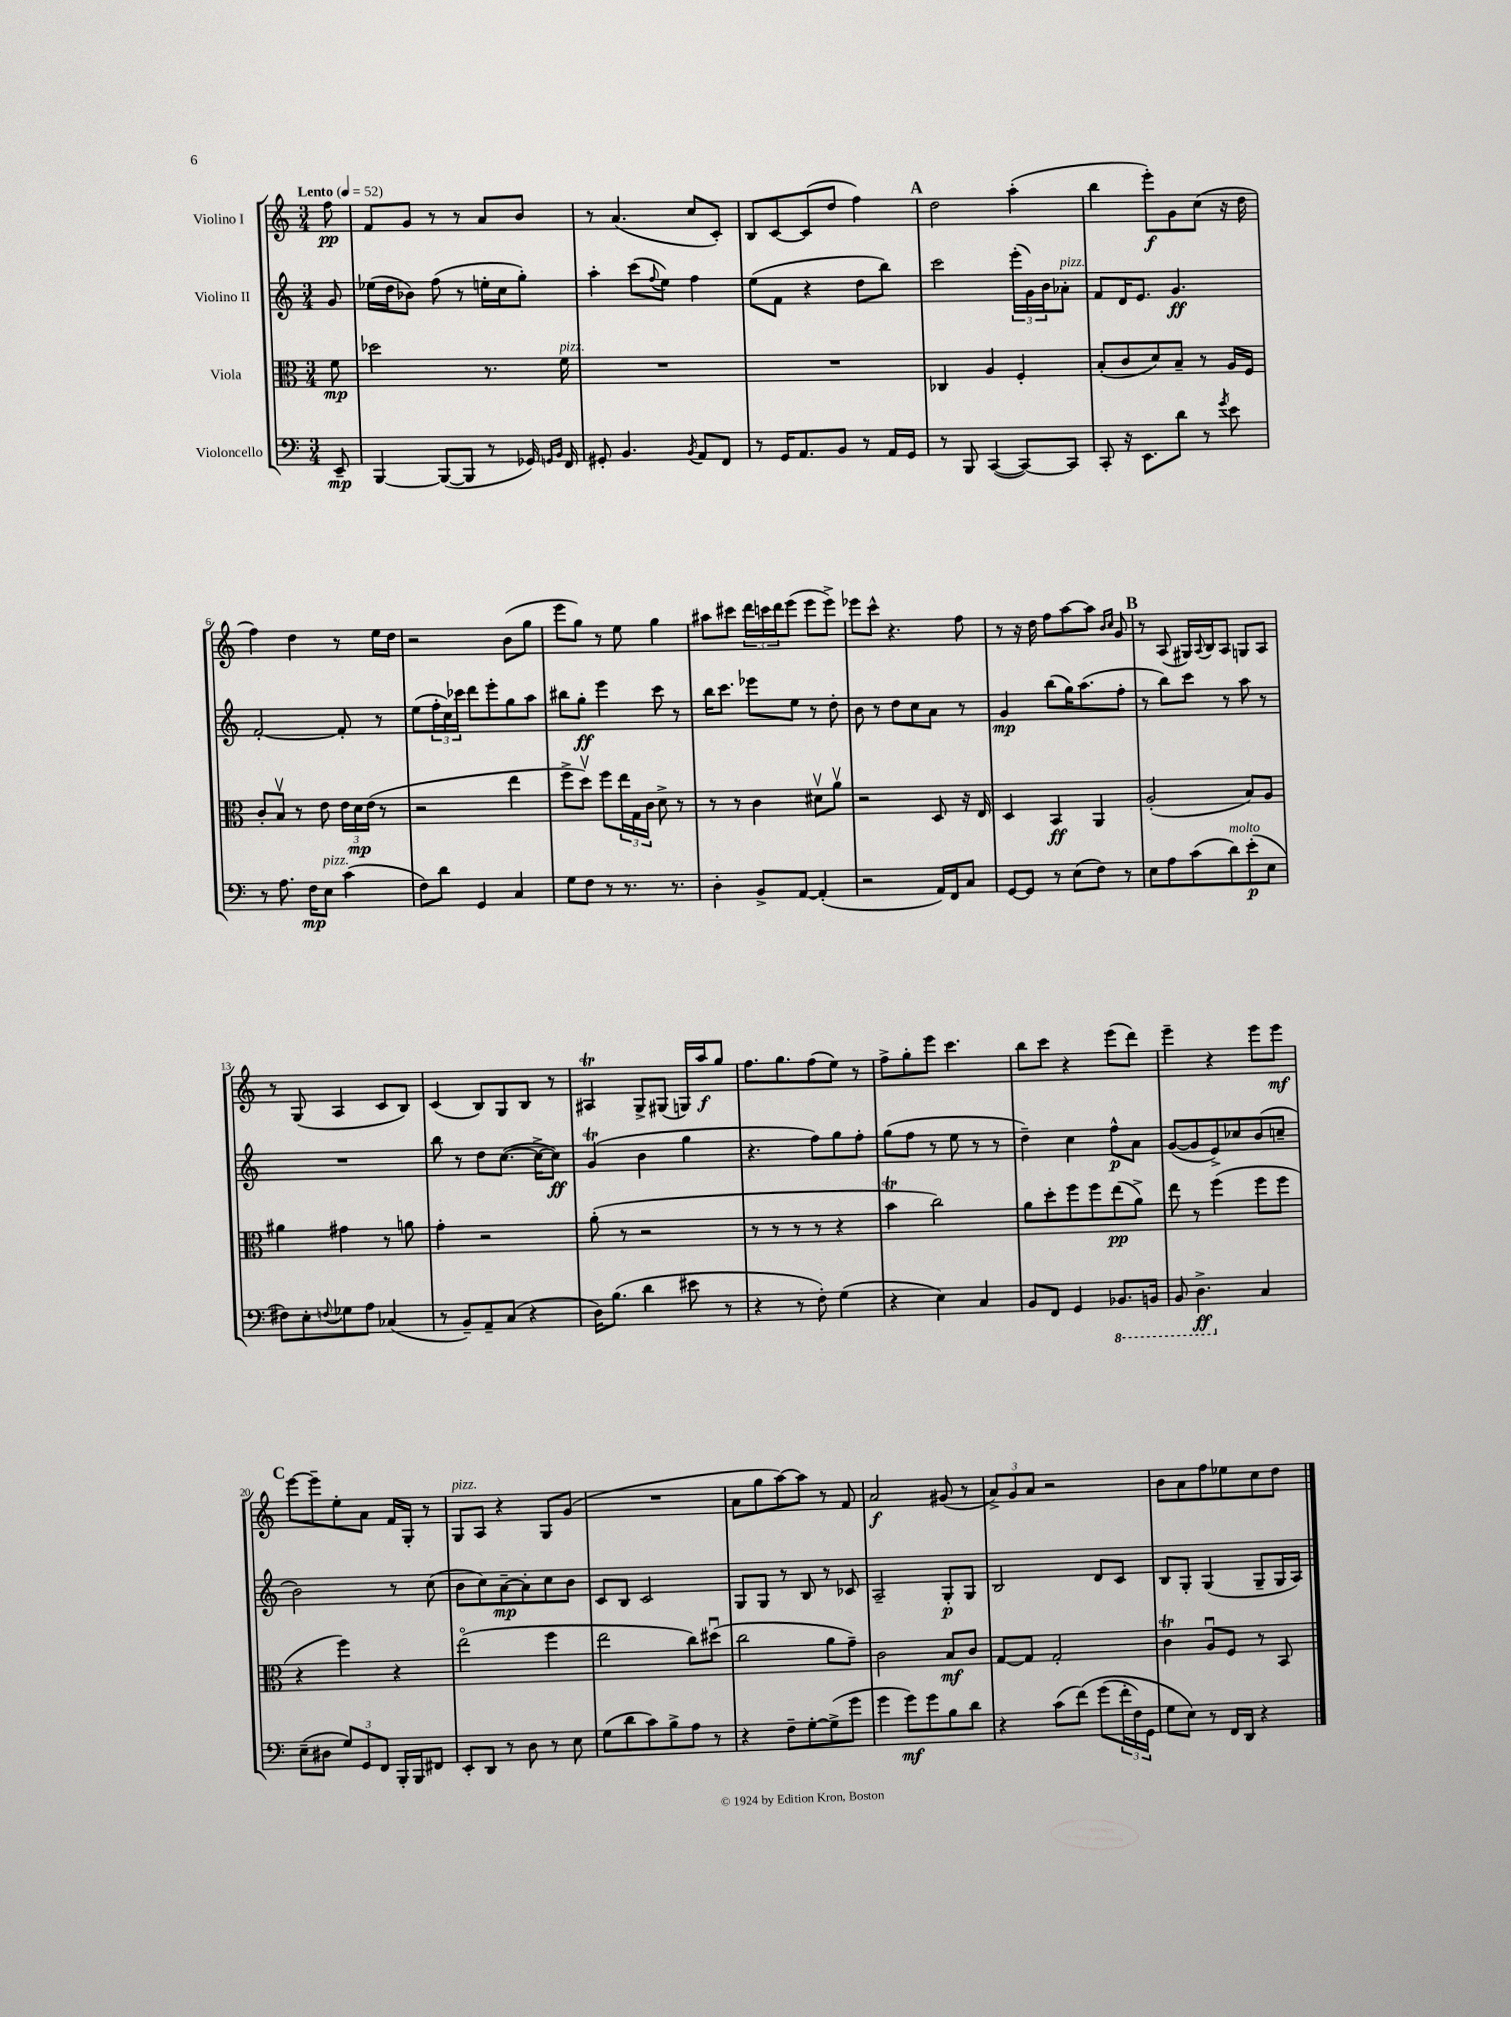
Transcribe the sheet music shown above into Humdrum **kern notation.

**kern	**kern	**kern	**kern
*staff4	*staff3	*staff2	*staff1
*clefF4	*clefC3	*clefG2	*clefG2
*k[]	*k[]	*k[]	*k[]
*M3/4	*M3/4	*M3/4	*M3/4
*MM52	*MM52	*MM52	*MM52
8EE~/	8f\	8g/	8ff\
=	=	=	=
[4BBB/	2dd-\	(16ee-\LL	8f/L
.	.	16dd\J	.
.	.	8b-\J)	8g/J
(8BBB/_L	.	(8ff\	8r
8BBB/]J	.	8r	8r
8r	8.r	16ee'\LL	8a/L
.	.	16cc\J	.
16GG-/)	.	8gg'\J)	8b/J
16qqGG/LL	.	.	.
16qqBB/JJ	.	.	.
16FF/	16f\	.	.
=	=	=	=
8GG#'/	2.r	4aa'\	8r
4.BB/	.	.	(4.a/
.	.	(8ccc\L	.
.	.	8qqff/	.
.	.	8ee\J)	.
8qBB/	.	.	.
8AA/L	.	4ff\	8cc/L
8FF/J	.	.	8c'/J)
=	=	=	=
8r	2.r	(8ee\L	8B/L
16GG/LK	.	8f\J	[8c/
8.AA/	.	.	.
.	.	4r	(8c/]
8BB/J	.	.	8dd/J
8r	.	8dd\L	4ff\)
16AA/LL	.	8bb\J)	.
16GG/JJ	.	.	.
=	=	=	=
8r	4C-/	2ccc\	2dd\
8BBB/	.	.	.
([4CC/	4A/	.	.
8CC/_L)	4F'/	(24eee'\LL	(4aa'\
.	.	24g\)	.
.	.	24b\J	.
8CC/]J	.	8a-'\J	.
=	=	=	=
8CC'/	(8B'/L	8f/L	4bb\
16r	8c/	16d/K	.
8.EE\L	.	8.e/J	.
.	8d/)	.	8eee'\L)
8d\J	8B~/J	4.g/	8g\
8r	8r	.	(8cc\J
8qg/	.	.	.
8e\	16A/LL	.	16r
.	16F/JJ	.	16dd\
=	=	=	=
8r	8c'/L	[2f'/	4ff\)
8.A\	8Bv/J	.	.
.	8r	.	4dd\
16F\LK	.	.	.
8E\J	8e\	.	.
(4c\	24e\LL	8f'/]	8r
.	24d\	.	.
.	(24e\JJ	.	.
.	8r	8r	16ee\LL
.	.	.	16dd\JJ
=	=	=	=
8F\L)	2r	(8ee\L	2r
8d\J	.	24ff'\L	.
.	.	24cc\)	.
.	.	24ccc-\JJ	.
4GG/	.	8ddd\L	.
.	.	8eee'\	.
4C/	4ee\	8gg\	(8b\L
.	.	8aa\J	8gg\J
=	=	=	=
8G\L	8ff^\L	8bb#\L	8eee\L
8F\J	8ddv\J)	8gg'\J	8gg\J)
8r	8ff\L	4eee\	8r
8.r	24ee\L	.	8ee\
.	24G\	.	.
.	24c\JJ	.	.
.	8d^\	8ccc\	4gg\
8.r	.	.	.
.	8r	8r	.
=	=	=	=
4D'\	8r	16bb\LK	8aa#\L
.	.	8.ccc\J	.
.	8r	.	8ccc#\J
8BB^/L	4c\	8eee-\L	24ddd\LL
.	.	.	24ccc\
.	.	.	24ddd\J
[8AA/J	.	8ee\J	(8eee\J
(4AA'/]	8d#v\L	8r	8eee\L
.	8av\J	8dd'\	8eee^\J)
=	=	=	=
2r	2r	8b\	8eee-\L
.	.	8r	8ccc^^\J
.	.	8dd\L	4.r
.	.	8cc\	.
16AA/LL)	8D/	8a\J	.
16FF/J	.	.	.
8C/J	16r	8r	8ff\
.	16E/	.	.
=	=	=	=
[8GG/L	4D/	4g/	8r
8GG/]J	.	.	16r
.	.	.	16dd\
8r	4BB/	(8bb\L	8ff\L
(8E\L	.	16gg\K)	[8aa\
.	.	(8.aa\	.
8F\J)	4AA/	.	8aa\]J
.	.	.	16qqb/LL
.	.	.	16qqcc/JJ
8r	.	8ff'\J	8g/
=	=	=	=
8E\L	(2A'/	8r	8r
8A\	.	8bb\L)	(8A/
(8c\	.	8ccc\J	16G#/LL)
.	.	.	8qqA/
.	.	.	16B/J
8d\)	.	8r	8A/J
(8e'\	8B/L)	8aa\	8G/L
8E\J	8A/J	8r	8A/J
=	=	=	=
8F#\L)	4a#\	2.r	8r
8E'\	.	.	(8G/
8qqF/	.	.	.
8G-\	4g#\	.	4A/
8A\J	.	.	.
(4C-/	8r	.	8c/L
.	8a\	.	8B/J)
=	=	=	=
8r	4g'\	8bb\	(4c/
8BB~/L)	.	8r	.
8AA~/	2r	8dd\L	8B/L)
(8C/J	.	([8.cc\J	8G/
4r	.	.	8B/J
.	.	16cc^\_LK	.
.	.	8cc\]J)	8r
=	=	=	=
16D\LK)	(8a'\	(4g/	4A#/
(8.B\J	.	.	.
.	8r	.	.
4d\	2r	4b\	8G^/L
.	.	.	(8G#/J
8e#\	.	4gg\	16G/LL)
.	.	.	16aa/J
8r	.	.	8gg/J
=	=	=	=
4r	8r	4.r	8.ff\L
.	8r	.	.
.	.	.	8.gg\
8r	8r	.	.
8F'\)	8r	8ff\L)	(8ff\
(4G\	4r	8gg\	8ee\J)
.	.	8ff'\J	8r
=	=	=	=
4r	4b\	(8gg\L	8ff^\L
.	.	8ff\J	8gg'\
4E\)	2cc\)	8r	8eee\J
.	.	8ee\	4.ccc\
4C/	.	8r	.
.	.	8r	.
=	=	=	=
8BB/L	8a\L	4dd~\)	8bb\L
8FF/J	8dd'\	.	8ccc\J
4GG/	8ff\	4cc\	4r
.	8ff\	.	.
8.BBB-/L	(8ee\	8ff^^\L	(8eee\L
.	8a^\J)	8a\J	8ddd\J)
16BBB/Jk	.	.	.
=	=	=	=
8BBB/	8ee\	([8g/L	4eee~\
4.DD^\	8r	8g/]	.
.	(4ff\	8e^/)	4r
.	.	8cc-/	.
4C/	8ff\L	(8b/	8eee\L
.	8ff\J	8cc~/J	8eee\J
=	=	=	=
(8E~\L	4r	2b\)	[8eee\L
8D#\J	.	.	8eee~\]
12G/L)	4ff\)	.	8ee'\
12GG/	.	.	.
.	.	.	8a\J
12FF/J	.	.	.
16BBB'/LL	4r	8r	16f/LL
16BBB/J	.	.	16G'/JJ
8FF#/J	.	(8cc\	8r
=	=	=	=
8EE'/L	(2eeo\	8b\L	8G/L
8DD/J	.	8cc\)	8A/J
8r	.	[8a~\	4r
8D\	.	8a'\]	.
8r	4ff\	8cc\	8G/L
8E\	.	8b\J	(8g/J
=	=	=	=
(8G\L	2ee\	8c/L	2.r
8d\	.	8B/J	.
8c\)	.	2c/	.
8B^\	.	.	.
8A\J	8cc\L)	.	.
8r	(8dd#u\J	.	.
=	=	=	=
4r	2cc\	8G/L	8a\L
.	.	8G/J	8gg\
8F~\L	.	8r	[8aa\)
[8G'\	.	8B/	8aa\]J
(8G^\]	8a\L	8r	8r
8g\J	8g~\J)	8c-/	8f/
=	=	=	=
4g\	2c\	2A~/	2a/
8g\L)	.	.	.
8g\	.	.	.
8B\	8B/L	8G'/L	(8g#/
8d\J	8c/J	8G/J	8r
=	=	=	=
4r	[8G/L	2B/	12a^/L)
.	.	.	12g/
.	8G/]J	.	.
.	.	.	12a/J
(8c\L	2G'/	.	2r
&(8f\J)	.	.	.
(8g\L	.	8d/L	.
24f'\L	.	8c/J	.
24F\)	.	.	.
24GG\JJ	.	.	.
=	=	=	=
8G\L	4c\	8B/L	8b\L
8E\J&)	.	8G'/J	8a\
8r	8Au/L	(4G/	8ff\
16FF/LL	8F/J	.	8ee-\
16DD/JJ	.	.	.
4r	8r	8G~/L	8cc\
.	8BB/	16G/L	8dd\J
.	.	16A/JJ)	.
==	==	==	==
*-	*-	*-	*-
